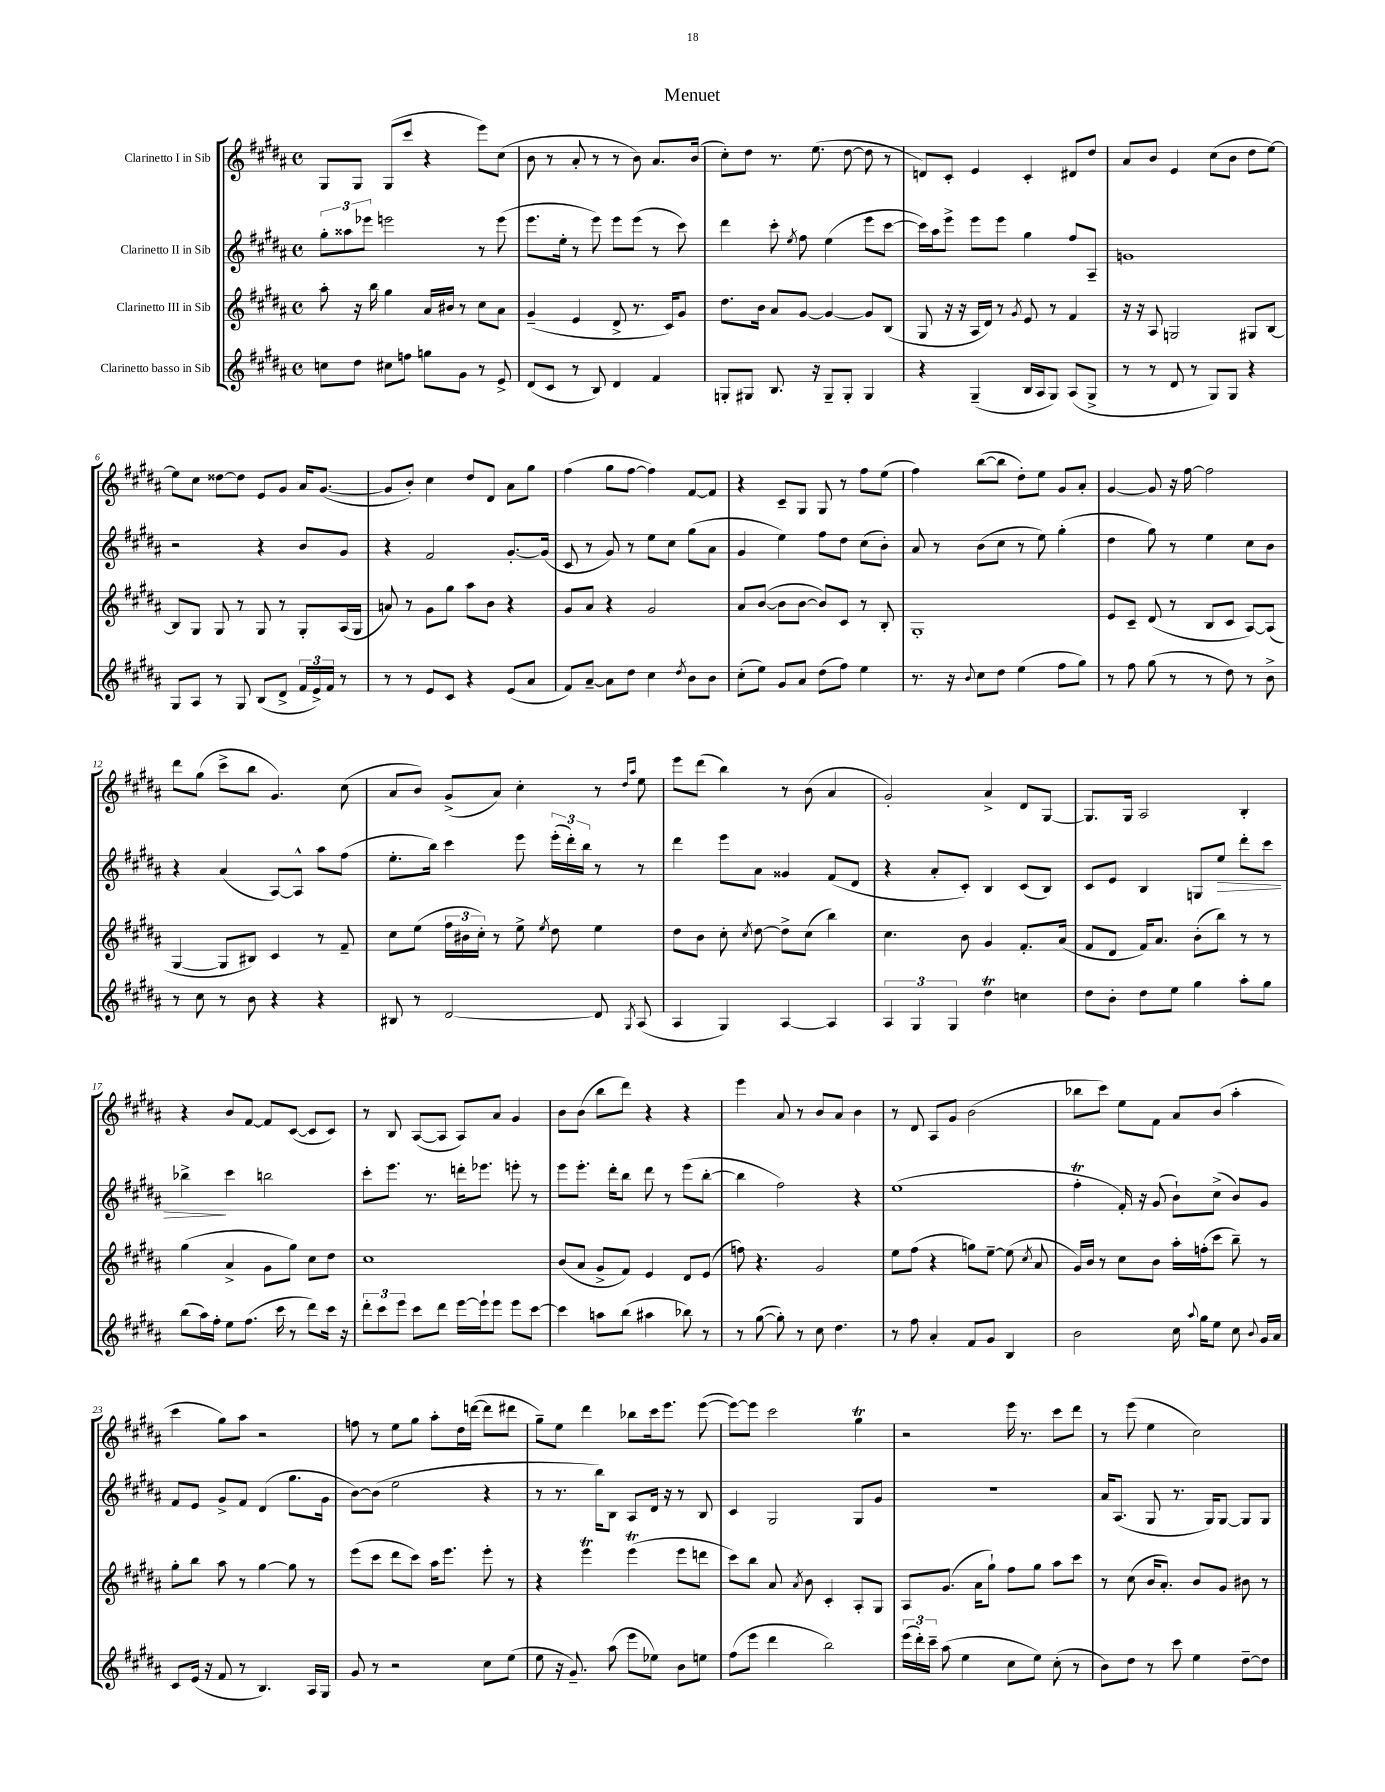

**kern	**kern	**kern	**kern
*staff4	*staff3	*staff2	*staff1
*clefG2	*clefG2	*clefG2	*clefG2
*k[f#c#g#d#a#]	*k[f#c#g#d#a#]	*k[f#c#g#d#a#]	*k[f#c#g#d#a#]
*M4/4	*M4/4	*M4/4	*M4/4
*met(c)	*met(c)	*met(c)	*met(c)
8cc	8aa#'	12gg#'	8G#
.	.	12aa##	.
8dd#	16r	.	8G#
.	.	12eee-	.
.	16bb	.	.
8cc#	4gg#	2eee	(8G#
8ff	.	.	8ccc#
8gg	16a#	.	4r
.	16b#	.	.
8g#	8r	.	.
8r	8cc#	8r	8eee)
8e^	8a#	(8eee	(8cc#
=	=	=	=
(8d#	(4g#~	8.eee	8b
8c#	.	.	8r
.	.	16ee'	.
8r	4e	8r	8a#'
8B)	.	8eee)	8r
4d#	8d#^	8eee	8r
.	8.r	(8eee	8b)
4f#	.	8r	8.a#
.	16c#)	.	.
.	8g#	8ccc#)	.
.	.	.	(16b
=	=	=	=
8G'	8.dd#	4ddd#	8cc#')
8G#	.	.	8dd#
.	16b	.	.
8.B	8a#	8ccc#'	8.r
.	.	8qee	.
.	[8g#	8ff#	.
16r	.	.	(8.ee
8G#~	4g#_	(4ee	.
8G#'	.	.	[8dd#
4G#	8g#]	8eee	8dd#]
.	(8B	[8ccc#	8r
=	=	=	=
4r	8G#	16ccc#])	8d)
.	.	16aa#	.
.	16r	8eee^	8c#'
.	16r	.	.
(4G#~	16A#	8eee	4e
.	16d#)	.	.
.	8r	8eee	.
.	8qg#	.	.
16B	8e	4gg#	4c#'
16A#	.	.	.
8G#)	8r	.	.
(8A#	4f#	8ff#	8d#
8G#^	.	8A#~	8dd#
=	=	=	=
8r	16r	1g	8a#
.	16r	.	.
8r	8A#	.	8b
8d#	2G	.	4e
8r	.	.	.
8G#)	.	.	(8cc#
8G#	.	.	8b
4r	8G#	.	8dd#
.	[8B	.	[8ee)
=	=	=	=
8G#	8B]	2r	8ee]
8A#	8G#	.	8cc#
8r	8G#	.	[8dd##
8G#	8r	.	8dd##]
(8B	8G#	4r	8e
8d#^	8r	.	8g#
24f#	8G#'	8b	16a#
24e^)	.	.	.
.	.	.	([8.g#
24f#	.	.	.
8r	(16A#	8g#	.
.	16G#	.	.
=	=	=	=
8r	8a)	4r	8g#]
8r	8r	.	8b')
8e	8g#	2f#	4cc#
8c#	8gg#	.	.
4r	8aa#	.	8dd#
.	8b	.	8d#
(8e	4r	[8.g#'	8a#
8a#	.	.	8gg#
.	.	(16g#]	.
=	=	=	=
8f#)	8g#	8c#	(4ff#
[8a#~	8a#	8r	.
8a#]	4r	8g#)	8gg#
8dd#	.	8r	[8ff#
4cc#	2g#	8ee	4ff#])
.	.	8cc#	.
8qdd#	.	.	.
8b	.	(8gg#	[8f#
8b	.	8a#	8f#]
=	=	=	=
(8cc#'	8a#	4g#	4r
8ee)	([8b	.	.
8g#	8b]	4ee)	8c#~
8a#	[8b	.	8G#
(8dd#	8b])	8ff#	8G#
8ff#)	8c#	8dd#	8r
4ee	8r	(8cc#	8ff#
.	8B'	8b')	(8ee
=	=	=	=
8.r	1G#'	8a#	4ff#)
.	.	8r	.
16r	.	.	.
8qqb	.	.	.
8cc#	.	(8b	([8bb
8dd#	.	8cc#	8bb]
(4ee	.	8r	8dd#')
.	.	8ee)	8ee
8ff#	.	(4gg#'	8g#
8gg#)	.	.	8a#'
=	=	=	=
8r	8e	4dd#	[4g#
8ff#	8c#~	.	.
(8gg#	(8d#	8gg#)	8g#]
8r	8r	8r	16r
.	.	.	[16ff#
8r	8B	4ee	2ff#]
8dd#)	8c#	.	.
8r	[8A#)	8cc#	.
8b^	(8A#]	8b	.
=	=	=	=
8r	[4G#	4r	8ddd#
8cc#	.	.	(8gg#
8r	8G#]	(4a#	8ccc#^
8b	8B#)	.	8bb
4r	4c#	[8A#)	4.g#)
.	.	8A#^^]	.
4r	8r	8aa#	.
.	8f#~	(8ff#	(8cc#
=	=	=	=
8B#	8cc#	8.ee'	8a#
8r	(8ee	.	8b)
.	.	16bb)	.
[2d#	24ff#	4ccc#	(8g#^
.	24b#	.	.
.	24cc#')	.	.
.	8r	.	8a#)
.	8ee^	8eee	4cc#'
.	8qee	.	.
.	8dd#	(24eee'	.
.	.	24ddd#')	.
.	.	24bb	.
8d#]	4ee	8r	8r
.	.	.	16qqdd#
8qG#	.	.	16qqaa#
(8A#	.	8r	8ee
=	=	=	=
4A#	8dd#	4ddd#	8eee
.	8b	.	(8ddd#
4G#)	8cc#'	8eee	4bb)
.	8qcc#	.	.
.	[8dd#	8a#	.
[4A#	8dd#^]	4g##	8r
.	(8cc#	.	(8b
4A#]	4bb)	(8f#	4a#
.	.	8d#	.
=	=	=	=
6A#	4.cc#	4r	2g#')
6G#	.	.	.
.	.	8a#'	.
6G#	.	.	.
.	8b	8c#')	.
4dd#	4g#	4B	4a#^
4cc	8.f#'	(8c#	8d#
.	.	8B)	[8G#
.	(16a#	.	.
=	=	=	=
8dd#	8f#	8c#	8.G#]
8b'	8d#	8e	.
.	.	.	16G#
8dd#	16f#)	4B	2A#
.	8.a#	.	.
8ee	.	.	.
4gg#	(8b'	8G	.
.	8bb)	8ee	.
8aa#'	8r	8ddd#'	4B'
8gg#	8r	8ccc#	.
=	=	=	=
(8bb	(4gg#	4bb-^	4r
16aa#)	.	.	.
16ff#'	.	.	.
8ee	4a#^	4ccc#	8b
(8.ff#	.	.	[8f#
.	8g#	2bb	8f#]
16ccc#	.	.	.
8r	8gg#)	.	([8c#
8ddd#)	8cc#	.	8c#]
16ccc#	8dd#	.	8c#)
16r	.	.	.
=	=	=	=
12ddd#'	1cc#	8ccc#'	8r
12ccc#	.	.	.
.	.	8.eee	8B
12eee	.	.	.
8ccc#	.	.	([8A#
.	.	8.r	.
8ddd#	.	.	8A#]
[16eee	.	16ddd'	8A#)
16eee`]	.	8.eee-	.
8eee	.	.	8a#
8eee	.	8eee'	4g#
[8ccc#	.	8r	.
=	=	=	=
4ccc#]	(8b	8eee	8b
.	8a#	8.eee'	(8b
8aa	8g#^	.	8bb
.	.	16ddd#'	.
(8bb	8f#)	8bb	8ddd#)
4aa#	4e	8ddd#	4r
.	.	8r	.
8bb-)	8d#	(8eee	4r
8r	(8e	[8bb'	.
=	=	=	=
8r	8ff)	4bb]	4eee
([8gg#	4.r	.	.
8gg#'])	.	2ff#)	8a#
8r	.	.	8r
8cc#	2g#	.	8b
4.dd#	.	.	8a#
.	.	4r	4b
=	=	=	=
8r	8ee	(1ee	8r
8ff#	(8ff#	.	8d#
4a#'	4r	.	8A#
.	.	.	8g#
8f#	8gg)	.	(2b
8g#	[8ee~	.	.
4B	(8ee]	.	.
.	8qcc#	.	.
.	8a#	.	.
=	=	=	=
2b	16g#)	4ff#'	8bb-
.	16b	.	.
.	8r	.	8ccc#)
.	8cc#	16f#')	8ee
.	.	16r	.
.	8b	(8g#	8f#
16cc#	16aa#'	8b`)	8a#
8qqaa#	.	.	.
16gg#	(16ff'	.	.
8ee	8ccc#	(8cc#^	(8b
8cc#	8bb~)	8b)	4aa#'
8qqb	.	.	.
16g#	8r	8g#	.
16a#	.	.	.
=	=	=	=
8c#	8gg#'	8f#	4ccc#
(16e	8bb	8e	.
16r	.	.	.
8f#	8aa#	8g#^	8gg#)
8r	8r	8f#	8aa#
4.B)	[4gg#	(4d#	2r
.	8gg#]	8.gg#	.
16A#	8r	.	.
16G#	.	16g#	.
=	=	=	=
8g#	(8eee	[8b)	8ff
8r	8ccc#	(8b]	8r
2r	8ddd#	2ee	8ee
.	8ccc#)	.	8gg#
.	16aa#	.	8aa#'
.	8.eee	.	.
.	.	.	16dd#
.	.	.	([16ddd
8cc#	8eee'	4r	8ddd]
(8ee	8r	.	8ddd#
=	=	=	=
8ee	4r	8r	8gg#~)
16r	.	8.r	8ee
8.g#~)	.	.	.
.	4eee	.	4ddd#
.	.	16bb)	.
(8aa#	.	8B	.
8eee	(4eee	8A#	8bb-
8ee-)	.	16d#	16ccc#
.	.	16r	8.eee
8b	8eee	8r	.
8ee	8ddd	8B	([8eee
=	=	=	=
(8ff#	8ccc#)	4c#	8eee_)
8eee	8bb	.	8eee]
4ddd#	8a#	2G#	2ccc#
.	8qa#	.	.
.	8b	.	.
2bb)	4c#'	.	.
.	8A#'	8G#	4gg#
.	8G#	8g#	.
=	=	=	=
(24eee	8A#	1r	2r
24ddd#')	.	.	.
24ccc#~	.	.	.
(8aa#	(8.g#	.	.
4ee	.	.	.
.	16a#	.	.
.	8gg#`)	.	.
8cc#	8ff#	.	16eee
.	.	.	8.r
8ee)	8gg#	.	.
(8cc#'	8aa#	.	8ccc#
8r	8ccc#	.	8ddd#
=	=	=	=
8b)	8r	16a#	8r
.	.	(8.A#	.
8dd#	(8cc#	.	(8eee
8r	16b	8G#	4ee
.	8.a#')	.	.
8ccc#	.	8.r	.
4ee	8b	.	2cc#)
.	.	16G#)	.
.	8g#	[8G#	.
[8dd#~	8b#	8G#]	.
8dd#]	8r	8G#	.
==	==	==	==
*-	*-	*-	*-
